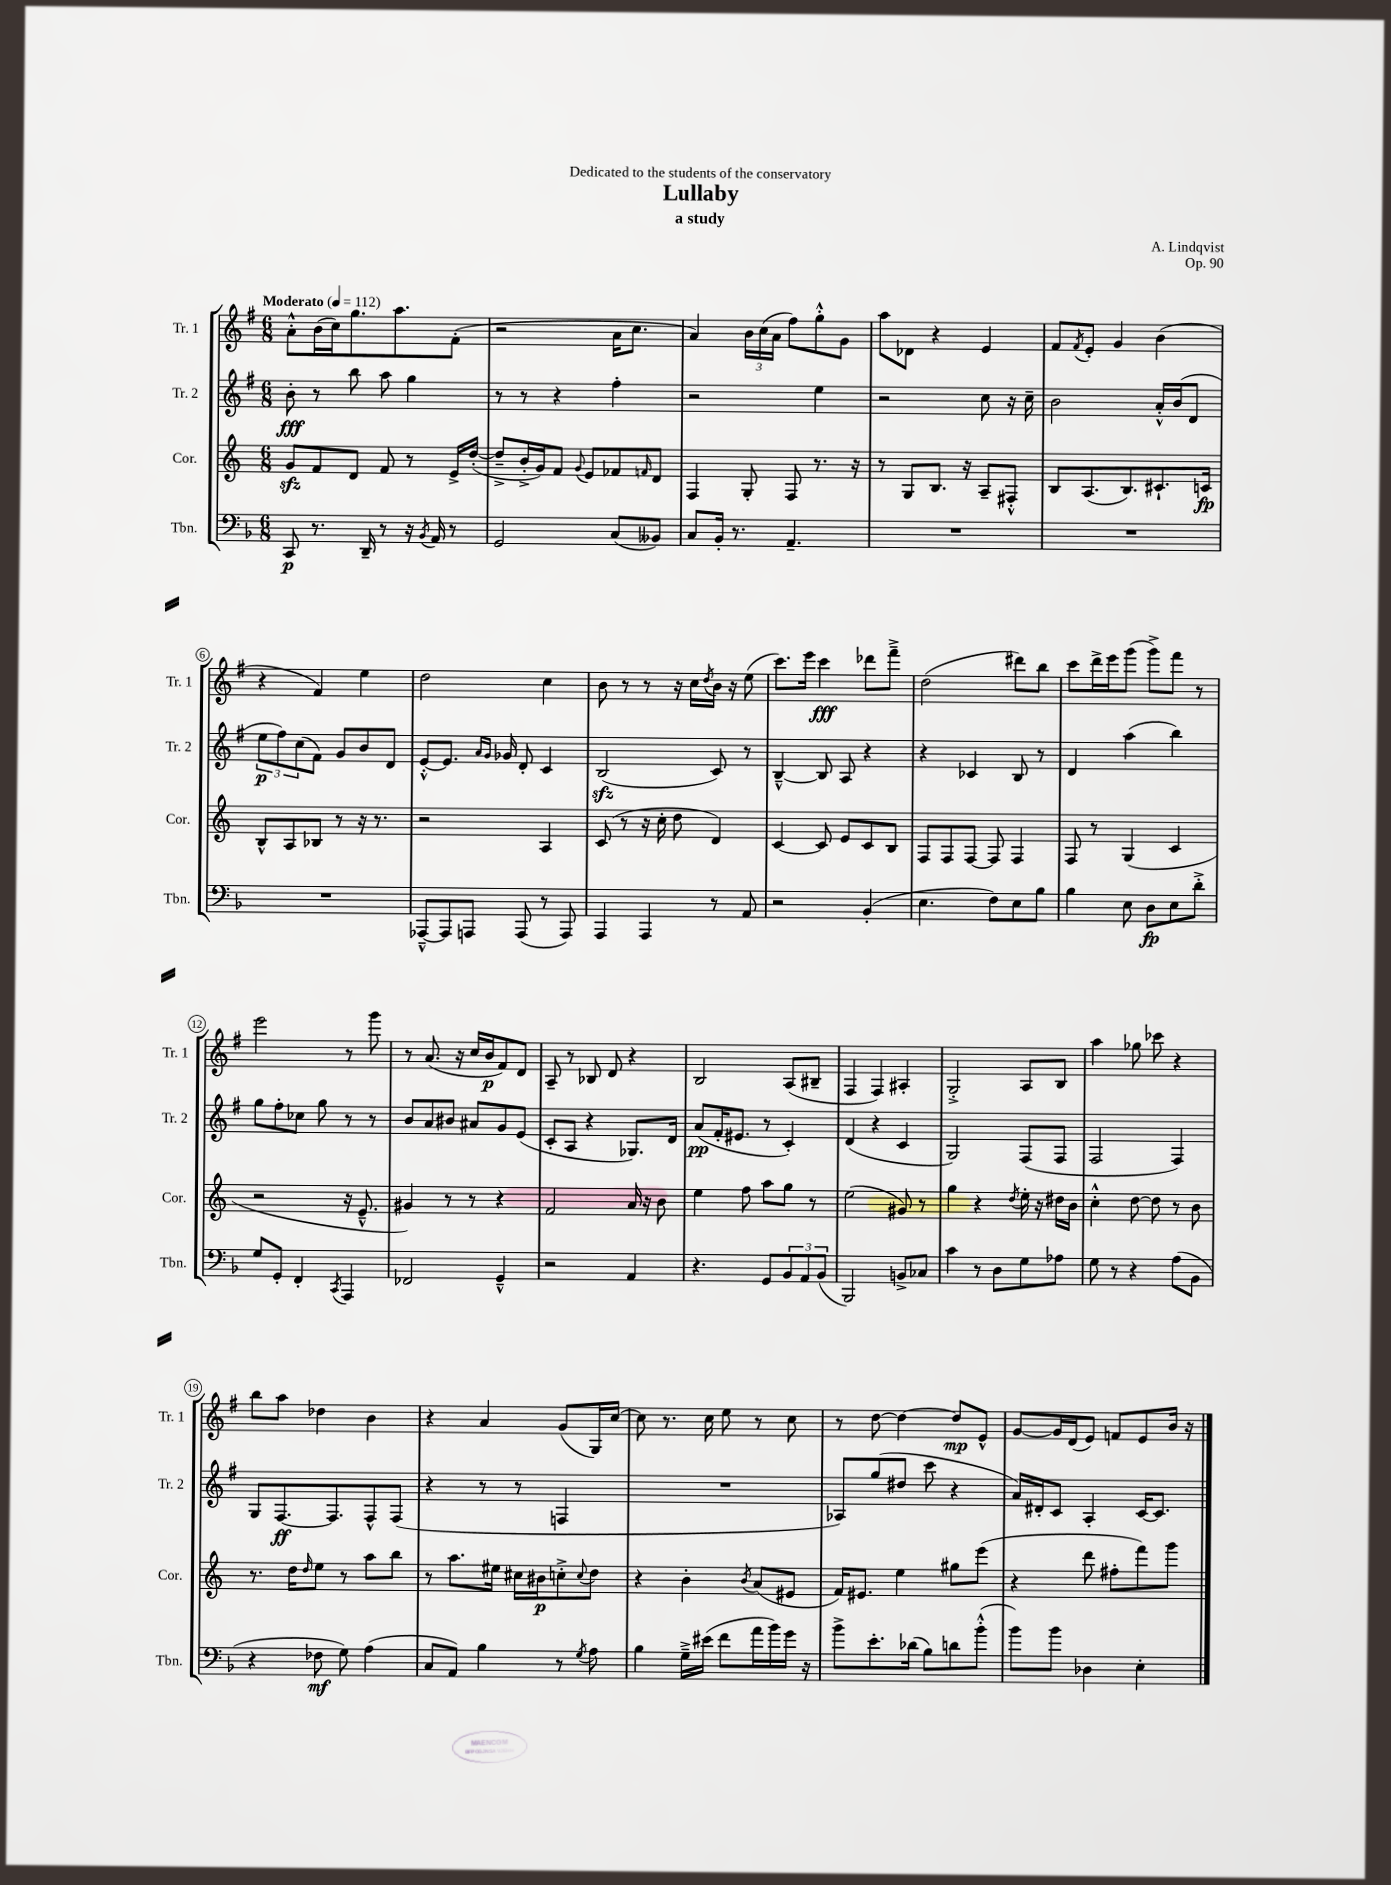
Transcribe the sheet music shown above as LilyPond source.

\header { title = "Lullaby" composer = "A. Lindqvist" subtitle = "a study" dedication = "Dedicated to the students of the conservatory" opus = "Op. 90" }
<<
\new StaffGroup <<
\new Staff = "s0" \with { instrumentName = "Tr. 1" shortInstrumentName = "Tr. 1" } {
    \clef treble \key g \major \numericTimeSignature \time 6/8 \tempo "Moderato" 4 = 112
    a'8-.-^ b'16( c''16) g''8. a''8. fis'8-.( |
    r2 a'16 c''8. |
    a'4) \tuplet 3/2 { b'16 c''16( a'16 } fis''8) g''8-.-^ g'8 |
    a''8 des'8 r4 e'4 |
    fis'8 \acciaccatura { fis'8 } e'8-. g'4 b'4( |
    r4 fis'4) e''4 |
    d''2 c''4 |
    b'8 r8 r8 r16 c''16 \acciaccatura { d''8 } b'16 r16 e''8( |
    c'''8.) e'''16 c'''4\fff des'''8 fis'''8---> |
    d''2( dis'''8) b''8 |
    c'''8 d'''16-> e'''16 g'''8( g'''8->) fis'''8 r8 |
    e'''2 r8 g'''8 |
    r8 a'8.( r16 c''16 b'16\p fis'8) d'8 |
    a8-- r8 bes8 d'8 r4 |
    b2 a8( bis8-- |
    fis4 fis4) ais4-. |
    g2-.-> a8 b8 |
    a''4 ges''8 ces'''8 r4 |
    b''8 a''8 des''4 b'4 |
    r4 a'4 g'8( g16) c''16~ |
    c''8 r8. c''16 e''8 r8 c''8 |
    r8 d''8~ d''4~ d''8\mp e'8-^ |
    g'8~ g'16 d'16( e'8) f'8 e'8 b'16 r16 \bar "|." |
}
\new Staff = "s1" \with { instrumentName = "Tr. 2" shortInstrumentName = "Tr. 2" } {
    \clef treble \key g \major \numericTimeSignature \time 6/8
    b'8-.\fff r8 b''8 a''8 g''4 |
    r8 r8 r4 fis''4-. |
    r2 e''4 |
    r2 c''8 r16 c''16-- |
    b'2 a'16-.-^ b'16( d'8 |
    \tuplet 3/2 { e''8\p fis''8) c''8( } fis'8) g'8 b'8 d'8 |
    e'8~-.-^ e'8. \grace { a'16 g'16 } ges'16 d'8-. c'4 |
    b2\sfz( c'8) r8 |
    b4~---^ b8 a8 r4 |
    r4 ces'4 b8 r8 |
    d'4 a''4( b''4) |
    g''8 fis''8-. ces''8 g''8 r8 r8 |
    b'8 a'8 bis'8 ais'8 g'8 e'8( |
    c'8-. a8 r4 ges8.) d'16 |
    a'8\pp( fis'16-. eis'8. r8 c'4-.) |
    d'4( r4 c'4 |
    g2) fis8( fis8 |
    fis2 fis4) |
    g8 fis8.~\ff fis8. fis8-^ fis8( |
    r4 r8 r8 f4 |
    R2. |
    aes8) g''8( dis''8 c'''8 r4 |
    a'16) dis'16-. c'8 a4-. c'16~ c'8. \bar "|." |
}
\new Staff = "s2" \with { instrumentName = "Cor." shortInstrumentName = "Cor." } {
    \clef treble \key c \major \numericTimeSignature \time 6/8
    g'8\sfz f'8 d'8 f'8 r8 e'16-> d''16~-.( |
    d''8---> b'16-.-> g'16) f'8 \appoggiatura { g'8 } e'8 fes'8 \grace { f'16 } d'8 |
    f4 g8-. f8 r8. r16 |
    r8 g8 b8. r16 a8-- fis8-.-^ |
    b8 a8.( b8.) cis'8.-! c'16\fp |
    b8-^ a8 bes8 r8 r16 r8. |
    r2 a4 |
    c'8( r8 r16 c''16-. d''8 d'4) |
    c'4~ c'8 e'8 c'8 b8 |
    f8 f8 f8~ f8 f4 |
    f8 r8 g4( c'4 |
    r2 r16 e'8.---^ |
    gis'4) r8 r8 r4 |
    f'2 a'16 r16 b'8 |
    e''4 f''8 a''8 g''8 r8 |
    e''2( gis'8) r8 |
    g''4 r4 \acciaccatura { d''8 } e''16-. r16 dis''16 b'16 |
    c''4-.-^ d''8~ d''8 r8 b'8 |
    r8. d''16 \grace { d''16 } e''8 r8 a''8 b''8 |
    r8 a''8. eis''16 cis''16 bis'16\p c''8-.-> \appoggiatura { c''8 } d''8 |
    r4 b'4-. \acciaccatura { b'8 } a'8( eis'8 |
    f'16) eis'8. e''4 gis''8 e'''8( |
    r4 d'''8 fis''8-. f'''8) g'''8 \bar "|." |
}
\new Staff = "s3" \with { instrumentName = "Tbn." shortInstrumentName = "Tbn." } {
    \clef bass \key f \major \numericTimeSignature \time 6/8
    c,8\p r8. d,16-- r8 r16 \acciaccatura { bes,8 } a,16 r8 |
    g,2 c8( beses,8) |
    c8 bes,16-. r8. a,4.-- |
    R2. |
    R2. |
    R2. |
    aes,,8~---^ aes,,8 a,,8 a,,8( r8 a,,8) |
    a,,4 a,,4 r8 a,8 |
    r2 bes,4-.( |
    e4. f8) e8 bes8 |
    bes4 e8 d8\fp e8 d'8-.-> |
    g8 g,8-. f,4-. \acciaccatura { c,8 } a,,4 |
    fes,2 g,4---^ |
    r2 a,4 |
    r4. g,8 \tuplet 3/2 { bes,8 a,8 bes,8( } |
    bes,,2) b,8-> ces8 |
    c'4 r8 d8 g8 aes8 |
    g8 r8 r4 a8( bes,8 |
    r4 fes8\mf g8) a4( |
    c8 a,8) bes4 r8 \acciaccatura { g8 } a8 |
    bes4 g16---> eis'16( f'8 a'16 bes'16) g'16 r16 |
    bes'8-> e'8.-. des'16( bes8) d'8 bes'8-.-^( |
    bes'8) bes'8 des4 e4-. \bar "|." |
}
>>
>>
\layout { \context { \Score \override BarNumber.stencil = #(make-stencil-circler 0.1 0.3 ly:text-interface::print) } }
